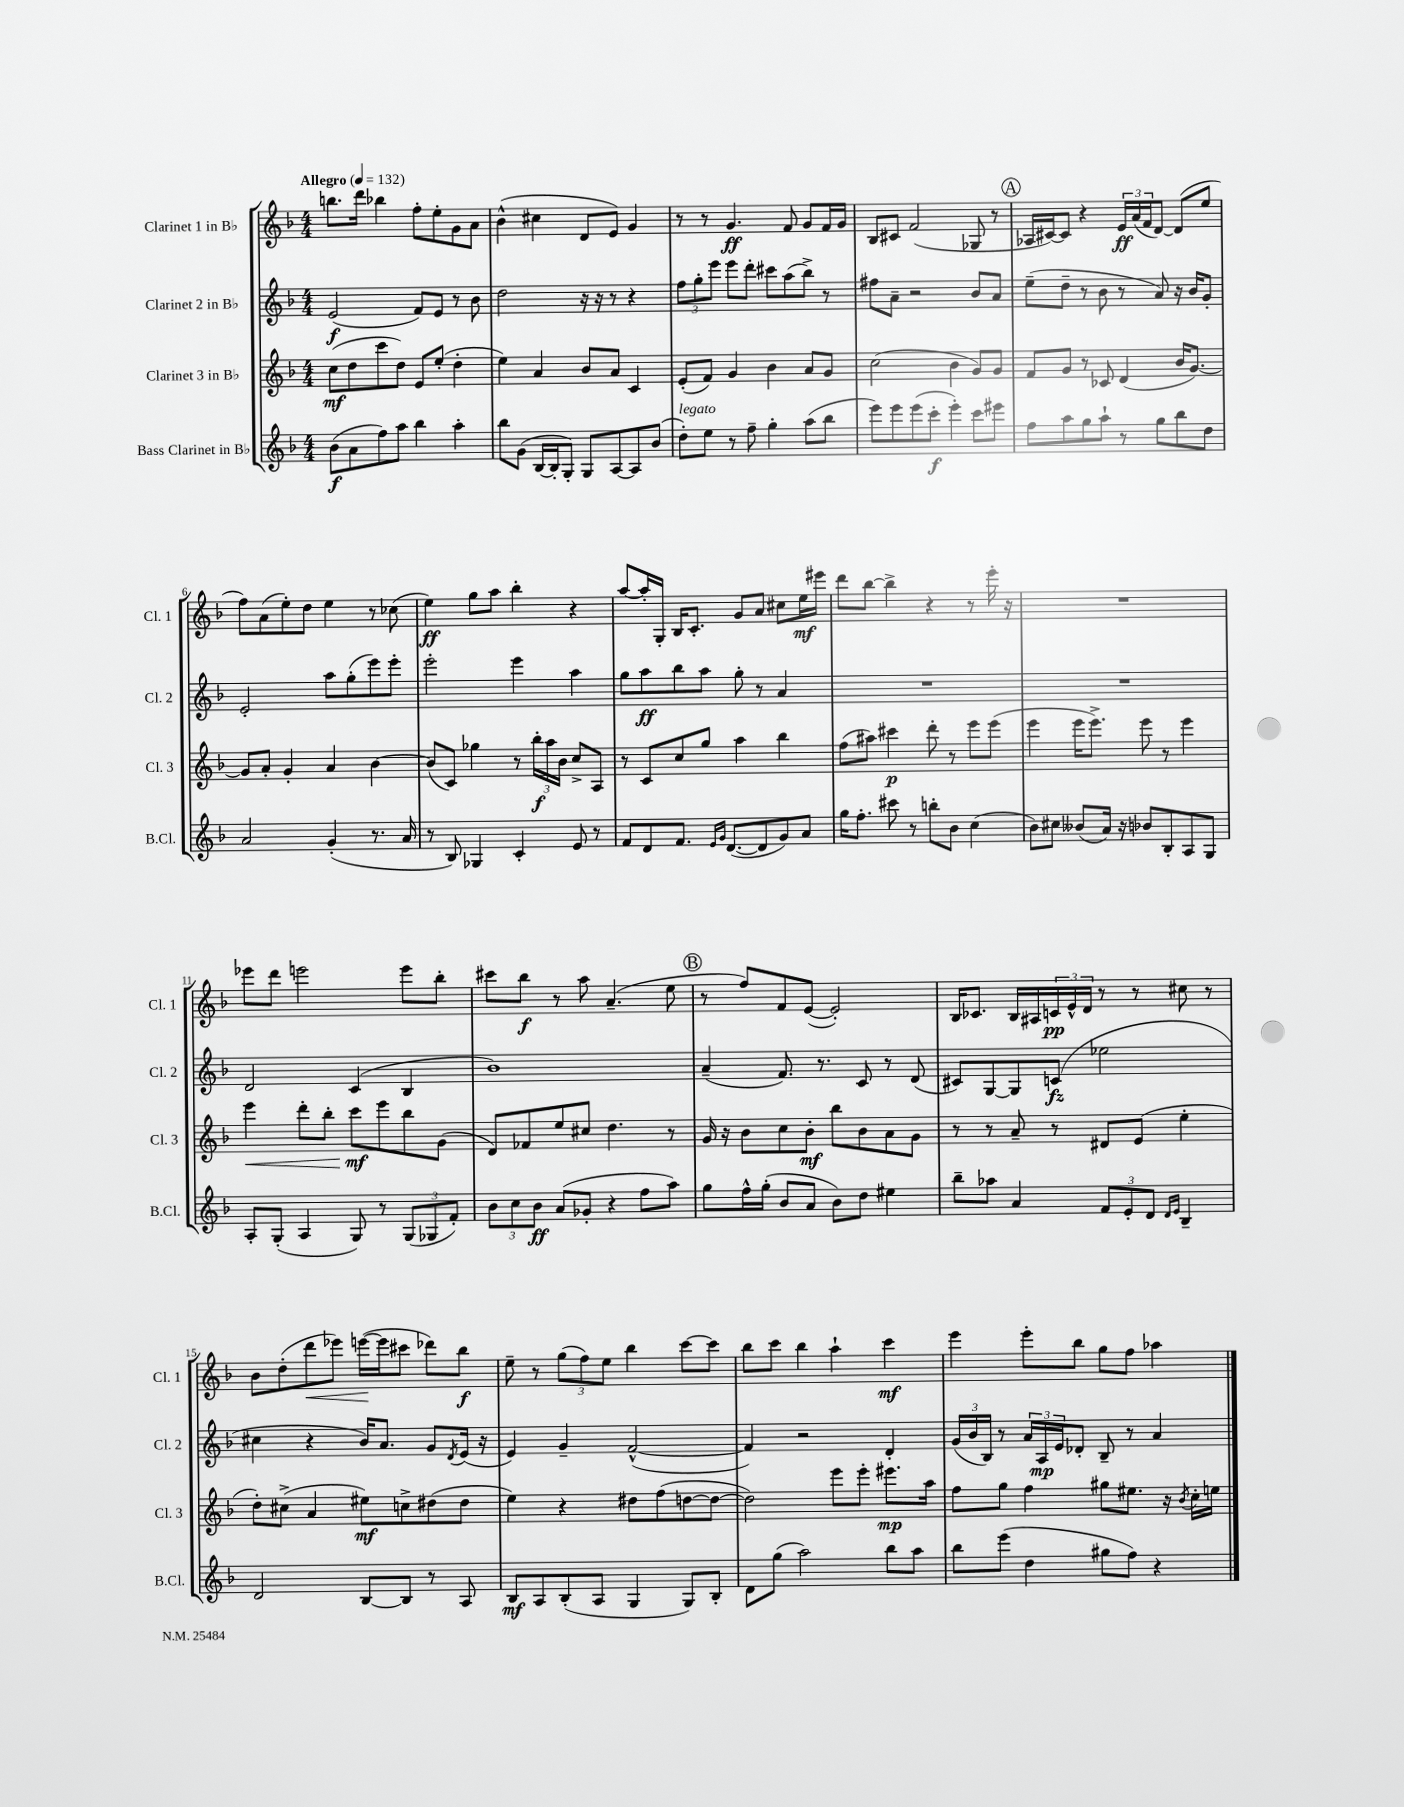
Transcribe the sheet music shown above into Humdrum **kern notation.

**kern	**dynam	**kern	**dynam	**kern	**dynam	**kern	**dynam
*part4	*part4	*part3	*part3	*part2	*part2	*part1	*part1
*staff4	*staff4	*staff3	*staff3	*staff2	*staff2	*staff1	*staff1
*I"Bass Clarinet in B♭	*	*I"Clarinet 3 in B♭	*	*I"Clarinet 2 in B♭	*	*I"Clarinet 1 in B♭	*
*I'B.Cl.	*	*I'Cl. 3	*	*I'Cl. 2	*	*I'Cl. 1	*
*clefG2	*	*clefG2	*	*clefG2	*	*clefG2	*
*k[b-]	*	*k[b-]	*	*k[b-]	*	*k[b-]	*
*M4/4	*	*M4/4	*	*M4/4	*	*M4/4	*
*MM132	*	*MM132	*	*MM132	*	*MM132	*
=1	=1	=1	=1	=1	=1	=1	=1
!	!	!	!	!	!	!LO:TX:a:B:t=Allegro	!
(8b-\L	f	(8cc\L	mf	(2e/	f	8.bbn\L	.
8a\	.	8dd\	.	.	.	.	.
.	.	.	.	.	.	16ddd\Jk	.
8ff\)	.	8ccc\	.	.	.	4bb-X\	.
8aa\J	.	8dd\J)	.	.	.	.	.
4bb-\	.	8e/L	.	8f/L)	.	8ff'\L	.
.	.	(8ee'/J	.	8e/J	.	8ee'\	.
4aa'\	.	4dd'\	.	8r	.	8g\	.
.	.	.	.	8b-\	.	8a\J	.
=2	=2	=2	=2	=2	=2	=2	=2
8bb-\L	.	4ee\)	.	2dd\	.	(4b-^^\	.
(8g\J	.	.	.	.	.	.	.
[16B-/LL	.	4a/	.	.	.	4cc#X\	.
16B-'/J]	.	.	.	.	.	.	.
8G'/J)	.	.	.	.	.	.	.
8G/L	.	8b-/L	.	16r	.	8d/L	.
.	.	.	.	16r	.	.	.
[8A/	.	8a/J	.	8r	.	8e/J)	.
8A/]	.	4c/	.	4r	.	4g/	.
(8b-/J	.	.	.	.	.	.	.
=3	=3	=3	=3	=3	=3	=3	=3
!LO:TX:a:i:t=legato	!	!	!	!	!	!	!
8dd'\L)	.	(8e'/L	.	12ff\L	.	8r	.
.	.	.	.	12gg'\	.	.	.
8ee\J	.	8f/J)	.	.	.	8r	.
.	.	.	.	12eee\J	.	.	.
8r	.	4g/	.	8eee\L	.	4.g/	ff
8ff~\	.	.	.	8ddd'\J	.	.	.
4gg'\	.	4b-\	.	8ccc#X\L	.	.	.
.	.	.	.	(8aa\	.	8f/	.
(8aa\L	.	8a/L	.	8bb-^\J)	.	8g/L	.
8bb-\J	.	8g/J	.	8r	.	16f/L	.
.	.	.	.	.	.	16g/JJ	.
=4	=4	=4	=4	=4	=4	=4	=4
8eee\L)	.	(2cc\	.	8ff#X\L	.	8B-/L	.
8eee\	.	.	.	8a~\J	.	8c#X/J	.
(8eee\	.	.	.	2r	.	(2f/	.
8ccc'\J	f	.	.	.	.	.	.
4eee'\)	.	4b-\	.	.	.	.	.
8ccc\L	.	8g/L)	.	8b-/L	.	8G-X/	.
8eee#X\J	.	8g/J	.	8a/J	.	8r	.
!!LO:REH:place=s1:t=A
=5	=5	=5	=5	=5	=5	=5	=5
8ff\L	.	8f/L	.	(8ee~\L	.	16A-X/LL	.
.	.	.	.	.	.	[16c#X/J)	.
8aa\	.	8g/J	.	8dd~\J	.	8c#/J]	.
8gg\	.	8r	.	8r	.	4r	.
8aa`\J	.	8c-X/	.	8b-\	.	.	.
8r	.	(4d/	.	8r	.	24e/LL	ff
.	.	.	.	.	.	(24a/	.
.	.	.	.	.	.	24f/J	.
8gg\L	.	.	.	8a/)	.	[8d/J)	.
8bb-\	.	16b-/KL	.	16r	.	(8d/L]	.
.	.	[8.g/J)	.	16b-/KL	.	.	.
8dd\J	.	.	.	8g'/J	.	8ee/J	.
!!LO:LB:g=z
=6	=6	=6	=6	=6	=6	=6	=6
2a/	.	8g/L]	.	2e'/	.	8ff\L)	.
.	.	8a'/J	.	.	.	(8a\	.
.	.	4g'/	.	.	.	8ee'\)	.
.	.	.	.	.	.	8dd\J	.
(4g'/	.	4a/	.	8aa\L	.	4ee\	.
.	.	.	.	(8gg'\	.	.	.
8.r	.	[4b-\	.	8eee\)	.	8r	.
.	.	.	.	8eee'\J	.	(8cc-X\	.
16a/	.	.	.	.	.	.	.
=7	=7	=7	=7	=7	=7	=7	=7
8r	.	(8b-/L]	.	2eee'\	.	4ee\)	ff
8B-/)	.	8c/J)	.	.	.	.	.
4G-X/	.	4gg-X\	.	.	.	8gg\L	.
.	.	.	.	.	.	8aa\J	.
4c'/	.	8r	.	4eee\	.	4bb-'\	.
.	.	24bb-'\LL	f	.	.	.	.
.	.	24aa\	.	.	.	.	.
.	.	24b-\JJ	.	.	.	.	.
8e/	.	8cc^/L	.	4aa\	.	4r	.
8r	.	8A/J	.	.	.	.	.
=8	=8	=8	=8	=8	=8	=8	=8
8f/L	.	8r	.	8gg\L	.	[8aa/L	.
8d/	.	8c/L	.	8aa\	ff	16aa'/L]	.
.	.	.	.	.	.	16G'/JJ	.
8.f/J	.	8cc/	.	8bb-\	.	16B-/KL	.
.	.	.	.	.	.	8.c'/J	.
.	.	8gg/J	.	8aa\J	.	.	.
16qqe/LL	.	.	.	.	.	.	.
16qqg/JJ	.	.	.	.	.	.	.
([8.d/L	.	.	.	.	.	.	.
.	.	4aa\	.	8gg'\	.	8g/L	.
8d/]	.	.	.	8r	.	8a/J	.
8g/)	.	4bb-\	.	4a/	.	8cc#X\L	.
8a/J	.	.	.	.	.	16ee\L	mf
.	.	.	.	.	.	16eee#X\JJ	.
=9	=9	=9	=9	=9	=9	=9	=9
16gg\KL	.	(8ff\L	.	1r	.	8ddd\L	.
8.ff'\J	.	.	.	.	.	.	.
.	.	8aa#X\J)	.	.	.	[8bb-\J	.
8ccc#X\	.	4ccc#X\	p	.	.	4bb-^\]	.
8r	.	.	.	.	.	.	.
8bbn'\L	.	8ddd'\	.	.	.	4r	.
8b-\J	.	8r	.	.	.	.	.
(4cc\	.	8eee\L	.	.	.	8r	.
.	.	(8eee\J	.	.	.	16eee'\	.
.	.	.	.	.	.	16r	.
=10	=10	=10	=10	=10	=10	=10	=10
8b-\L)	.	4eee\	.	1r	.	1r	.
8cc#X\J	.	.	.	.	.	.	.
(8b--X/L	.	16eee\KL	.	.	.	.	.
.	.	8.eee^\J)	.	.	.	.	.
16a/Jk)	.	.	.	.	.	.	.
16r	.	.	.	.	.	.	.
8b-X/L	.	8eee\	.	.	.	.	.
8B-'/	.	8r	.	.	.	.	.
8A/	.	4eee\	.	.	.	.	.
8G/J	.	.	.	.	.	.	.
!!LO:LB:g=z
=11	=11	=11	=11	=11	=11	=11	=11
!	!	!	!LO:HP:b	!	!	!	!
8A'/L	.	4eee\	<	2d/	.	8eee-X\L	.
(8G'/J	.	.	.	.	.	8ddd\J	.
4A/	.	8ddd'\L	.	.	.	2eeen\	.
.	.	8bb-'\J	.	.	.	.	.
8G/)	.	8ccc\L	mf	(4c/	.	.	.
8r	.	8eee\	[	.	.	.	.
(12G/L	.	8bb-\	.	4B-/	.	8eee\L	.
12G-X/	.	.	.	.	.	.	.
.	.	(8g\J	.	.	.	8bb-'\J	.
12f'/J)	.	.	.	.	.	.	.
=12	=12	=12	=12	=12	=12	=12	=12
12b-\L	.	8d/L)	.	1b-)	.	8ccc#X\L	.
12cc\	.	.	.	.	.	.	.
.	.	8f-X/	.	.	.	8bb-\J	f
12b-\J	ff	.	.	.	.	.	.
(8a/L	.	8ee/	.	.	.	8r	.
8g-X'/J	.	8cc#X/J	.	.	.	8aa\	.
4r	.	4.dd\	.	.	.	(4.a~/	.
8ff\L	.	.	.	.	.	.	.
8aa\J)	.	8r	.	.	.	8ee\	.
!!LO:REH:place=s1:t=B
=13	=13	=13	=13	=13	=13	=13	=13
8gg\L	.	16g/	.	(4a~/	.	8r	.
.	.	16r	.	.	.	.	.
16ff^^\L	.	8b-\L	.	.	.	8ff/L)	.
(16gg'\JJ	.	.	.	.	.	.	.
8b-/L	.	8cc\	.	8.f/)	.	8f/	.
8a/J	.	8b-'\J	mf	.	.	([8e/J	.
.	.	.	.	8.r	.	.	.
8b-\L)	.	8bb-\L	.	.	.	2e'/])	.
8dd\J	.	8b-\	.	8c/	.	.	.
4ee#X\	.	8a\	.	8r	.	.	.
.	.	8g\J	.	(8d/	.	.	.
=14	=14	=14	=14	=14	=14	=14	=14
8bb-~\L	.	8r	.	8c#X/L)	.	16B-/KL	.
.	.	.	.	.	.	8.c-X/J	.
8aa-X\J	.	8r	.	[8G/	.	.	.
4a/	.	8a~/	.	8G/]	.	16B-/LL	.
.	.	.	.	.	.	16A#X/	.
.	.	8r	.	(8cn/J	fz	24cn/	pp
.	.	.	.	.	.	24e^^/	.
.	.	.	.	.	.	24d/JJ	.
12f/L	.	8d#X/L	.	2ee-X\	.	8r	.
12e'/	.	.	.	.	.	.	.
.	.	(8e/J	.	.	.	8r	.
12d/J	.	.	.	.	.	.	.
16qqd/LL	.	.	.	.	.	.	.
16qqe/JJ	.	.	.	.	.	.	.
4B-~/	.	4ee'\	.	.	.	8cc#X\	.
.	.	.	.	.	.	8r	.
!!LO:LB:g=z
=15	=15	=15	=15	=15	=15	=15	=15
2d/	.	8dd'\L)	.	4cc#X\	.	8b-\L	.
.	.	(8cc#X^\J	.	.	.	(8dd'\	.
!	!	!	!	!	!	!	!LO:HP:b
.	.	4a/	.	4r	.	8ddd\	<
.	.	.	.	.	.	8eee-X\J)	.
[8B-/L	.	8ee#X\L)	mf	16b-/KL)	.	([16eeen\LL	.
.	.	.	.	8.a/J	.	16eee\J]	[
8B-/J]	.	8ccn^\	.	.	.	8ccc#X\J	.
8r	.	(8dd#X\	.	8g/L	.	8ddd-X\L)	.
.	.	.	.	8qd/	.	.	.
8A/	.	8dd#\J	.	(16e/Jk	.	8bb-\J	f
.	.	.	.	16r	.	.	.
=16	=16	=16	=16	=16	=16	=16	=16
8B-/L	mf	4ee\)	.	4e/)	.	8ee~\	.
8A/	.	.	.	.	.	8r	.
(8B-'/	.	4r	.	4g~/	.	(12gg\L	.
.	.	.	.	.	.	12ff\)	.
8A/J	.	.	.	.	.	.	.
.	.	.	.	.	.	12ee\J	.
4G/	.	8dd#X\L	.	([2f^^/	.	4bb-\	.
.	.	(8ff\	.	.	.	.	.
8G/L)	.	[8ddn\	.	.	.	[8ccc\L	.
8B-'/J	.	8dd\J_	.	.	.	8ccc\J]	.
=17	=17	=17	=17	=17	=17	=17	=17
8d\L	.	2dd\])	.	4f/])	.	8bb-\L	.
(8gg\J	.	.	.	.	.	8ccc\J	.
2aa\)	.	.	.	2r	.	4bb-\	.
.	.	8eee\L	.	.	.	4aa`\	.
.	.	8eee'\J	.	.	.	.	.
8bb-\L	.	8.eee#X\L	mp	4d'/	.	4ccc\	mf
8aa\J	.	.	.	.	.	.	.
.	.	16aa\Jk	.	.	.	.	.
=18	=18	=18	=18	=18	=18	=18	=18
8bb-\L	.	8ff\L	.	(24g/LL	.	4eee\	.
.	.	.	.	24b-/	.	.	.
.	.	.	.	24B-/JJ)	.	.	.
(8eee\J	.	8gg\J	.	8r	.	.	.
4dd\	.	4ff\	.	24a/LL	.	8eee'\L	.
.	.	.	.	24A/	mp	.	.
.	.	.	.	24e/J	.	.	.
.	.	.	.	8d-X'/J	.	8bb-\J	.
8gg#X\L	.	8gg#X\L	.	8B-~/	.	8gg\L	.
8ff\J)	.	8.ee#X\J	.	8r	.	8ff\J	.
4r	.	.	.	4a/	.	4aa-X\	.
.	.	16r	.	.	.	.	.
.	.	8qb-/	.	.	.	.	.
.	.	16cc'\LL	.	.	.	.	.
.	.	16een\JJ	.	.	.	.	.
==	==	==	==	==	==	==	==
*-	*-	*-	*-	*-	*-	*-	*-
